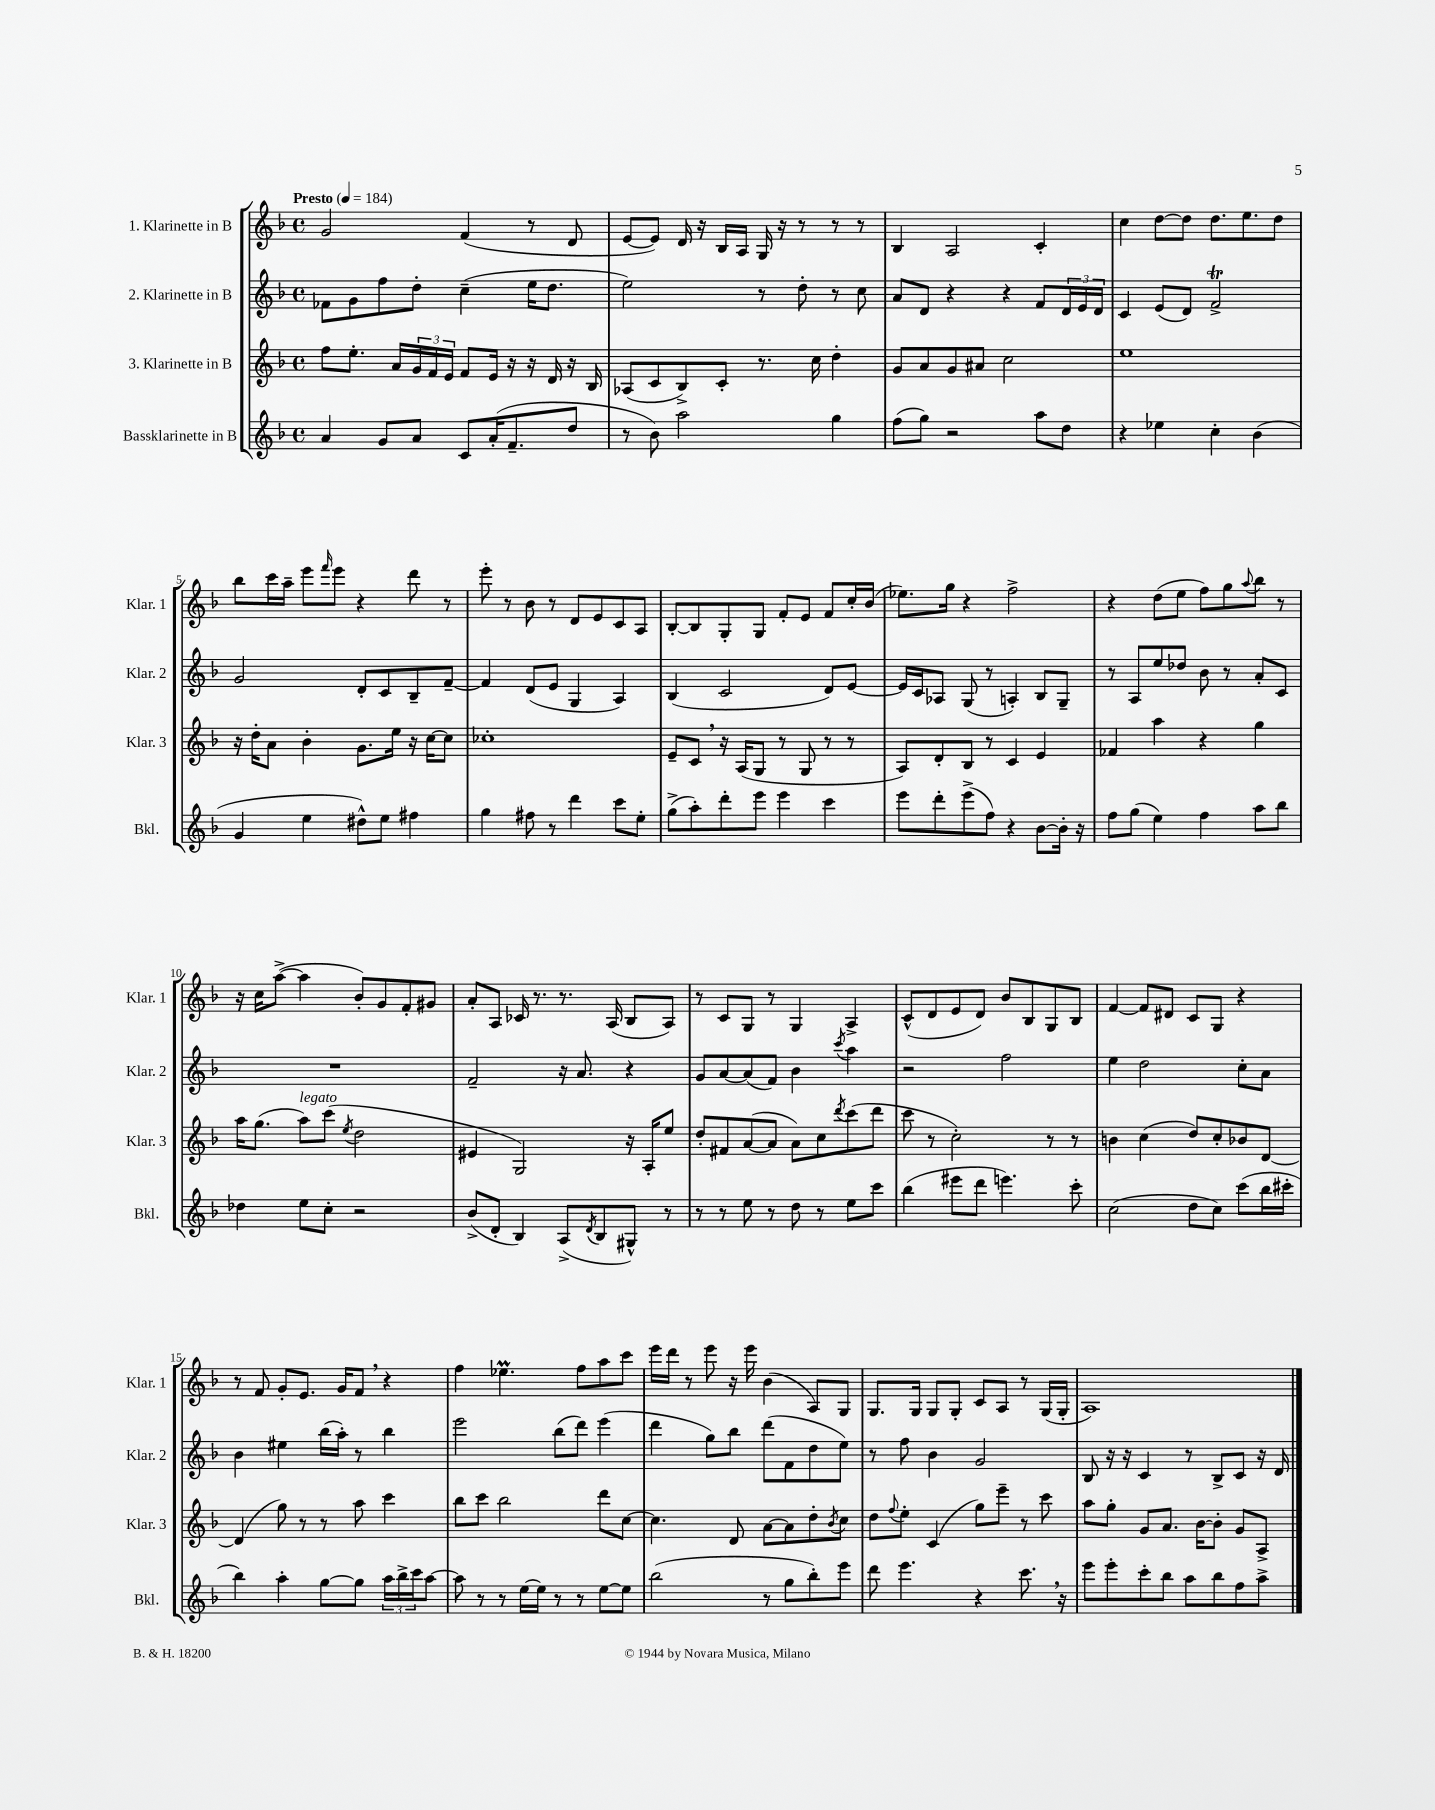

**kern	**kern	**kern	**kern
*staff4	*staff3	*staff2	*staff1
*clefG2	*clefG2	*clefG2	*clefG2
*k[b-]	*k[b-]	*k[b-]	*k[b-]
*M4/4	*M4/4	*M4/4	*M4/4
*met(c)	*met(c)	*met(c)	*met(c)
*MM184	*MM184	*MM184	*MM184
4a	8ff	8f-	2g
.	8.ee'	8g	.
8g	.	8ff	.
.	16a	.	.
8a	24g	8dd'	.
.	24f	.	.
.	24e	.	.
8c	8f	(4cc~	(4f
(16a'	16e	.	.
8.f~	16r	.	.
.	16r	16ee	8r
.	16d	8.dd	.
8dd	16r	.	8d
.	16B-	.	.
=	=	=	=
8r	(8A-	2ee)	[8e
8b-)	8c	.	8e])
2aa	8B-^)	.	16d
.	.	.	16r
.	8c'	.	16B-
.	.	.	16A
.	8.r	8r	16G
.	.	.	16r
.	.	8dd'	8r
.	16cc	.	.
4gg	4dd'	8r	8r
.	.	8cc	8r
=	=	=	=
(8ff	8g	8a	4B-
8gg)	8a	8d	.
2r	8g	4r	2A
.	8a#	.	.
.	2cc	4r	.
8aa	.	8f	4c'
8dd	.	24d	.
.	.	24e	.
.	.	24d	.
=	=	=	=
4r	1ee	4c	4cc
4ee-	.	(8e	[8dd
.	.	8d)	8dd]
4cc'	.	2f^	8.dd
.	.	.	8.ee
(4b-	.	.	.
.	.	.	8dd
=	=	=	=
4g	16r	2g	8bb-
.	16dd'	.	.
.	8a	.	16ccc
.	.	.	16aa~
4ee	4b-'	.	8eee
.	.	.	16qqfff
.	.	.	8eee
8dd#^^)	8.g	8d'	4r
8ee	.	8c	.
.	16ee	.	.
4ff#	16r	8B-~	8ddd
.	[16cc	.	.
.	8cc]	[8f~	8r
=	=	=	=
4gg	1cc-'	4f]	8eee'
.	.	.	8r
8ff#	.	(8d	8b-
8r	.	8e	8r
4ddd	.	4G	8d
.	.	.	8e
8ccc	.	4A)	8c
8ee'	.	.	8A
=	=	=	=
(8gg^	8e~	(4B-	[8B-'
8aa')	8c	.	8B-]
8ddd'	16r	2c	8G'
.	(16A	.	.
8eee	8G	.	8G
4eee	8r	.	8f'
.	8G	.	8e
4ccc	8r	8d)	8f
.	8r	[8e	16cc'
.	.	.	(16b-
=	=	=	=
8eee	8A)	16e]	8.ee-)
.	.	16c	.
8ddd'	8d'	8A-	.
.	.	.	16gg
(8eee^	8B-	(8G	4r
8ff)	8r	8r	.
4r	4c	4A')	2ff^
[8b-	4e	8B-	.
16b-']	.	8G~	.
16r	.	.	.
=	=	=	=
8ff	4f-	8r	4r
(8gg	.	8A	.
4ee)	4aa	8ee	(8dd
.	.	8dd-	8ee
4ff	4r	8b-	8ff)
.	.	8r	8gg
.	.	.	8qqaa
8aa	4gg	8a'	8bb-
8bb-	.	8c	8r
=	=	=	=
4dd-	16aa	1r	16r
.	(8.gg	.	16cc
.	.	.	([8aa^
8ee	8aa)	.	4aa]
8cc'	(8ccc	.	.
.	8qee	.	.
2r	2dd	.	8b-')
.	.	.	8g
.	.	.	8f'
.	.	.	8g#
=	=	=	=
(8b-^	4e#	2f~	8a'
8d'	.	.	8A
4B-)	2G)	.	16c-
.	.	.	8.r
(8A^	.	16r	8.r
.	.	8.a	.
8qd	.	.	.
8B-	.	.	.
.	.	.	(16A
8G#^^)	16r	4r	8B-
.	16A'	.	.
8r	8ee	.	8A)
=	=	=	=
8r	8dd'	8g	8r
8r	8f#	[8a	8c
8ee	([8a	(8a]	8G
8r	8a]	8f)	8r
8dd	8a)	4b-	4G
8r	8cc	.	.
.	8qddd	8qccc	.
8ee	(8ccc	4aa	4A^
8ccc	8ddd	.	.
=	=	=	=
(4bb-	8ccc	2r	(8c^^
.	8r	.	8d
8eee#	2cc')	.	8e
8ddd	.	.	8d)
4.eee)	.	2ff	8b-
.	.	.	8B-
.	8r	.	8G
8ccc'	8r	.	8B-
=	=	=	=
(2cc	4b	4ee	[4f
.	(4cc	2dd	8f]
.	.	.	8d#
8dd	8dd)	.	8c
8cc)	8cc'	.	8G
(8ccc	8b-	8cc'	4r
16bb-	[8d	8a	.
16ccc#'	.	.	.
=	=	=	=
4bb-)	(4d]	4b-	8r
.	.	.	8f
4aa'	8gg)	4ee#	8g'
.	8r	.	8.e
[8gg	8r	(16bb-	.
.	.	16aa')	16g
8gg]	8aa	8r	8f
24aa	4ccc	4bb-	4r
24bb-^	.	.	.
24ccc	.	.	.
[8aa	.	.	.
=	=	=	=
8aa]	8bb-	2eee	4ff
8r	8ccc	.	.
8r	2bb-	.	4.ee-
[16ee	.	.	.
16ee]	.	.	.
8r	.	(8bb-	.
8r	.	8ddd)	8ff
[8ee	8ddd	(4eee	8aa
8ee]	[8cc	.	8ccc
=	=	=	=
(2bb-	4.cc]	4ddd	16eee
.	.	.	16ddd
.	.	.	8r
.	.	8gg)	8eee
.	8d	8bb-	16r
.	.	.	16eee
8r	[8a	(8ddd	(4b-
8gg	8a]	8f	.
8bb-')	8dd'	8dd	8A)
.	8qb-	.	.
8eee	8cc	8ee)	8G
=	=	=	=
8ddd	8dd	8r	8.G
.	8qqff	.	.
4.eee	8ee'	8ff	.
.	.	.	16G
.	(4c	4b-	8G
.	.	.	8G'
4r	8gg)	2g	8c
.	8eee~	.	8A
8.ccc	8r	.	8r
.	8ccc	.	(16G
16r	.	.	16G'
=	=	=	=
8eee	8aa	8B-	1A)
8eee'	8gg'	16r	.
.	.	16r	.
8ccc'	8g	4c	.
8bb-	8.a	.	.
8aa	.	8r	.
.	[16b-	.	.
8bb-	8b-']	8B-^	.
8ff	8g	8c	.
8aa^	8A^	16r	.
.	.	16d	.
==	==	==	==
*-	*-	*-	*-
